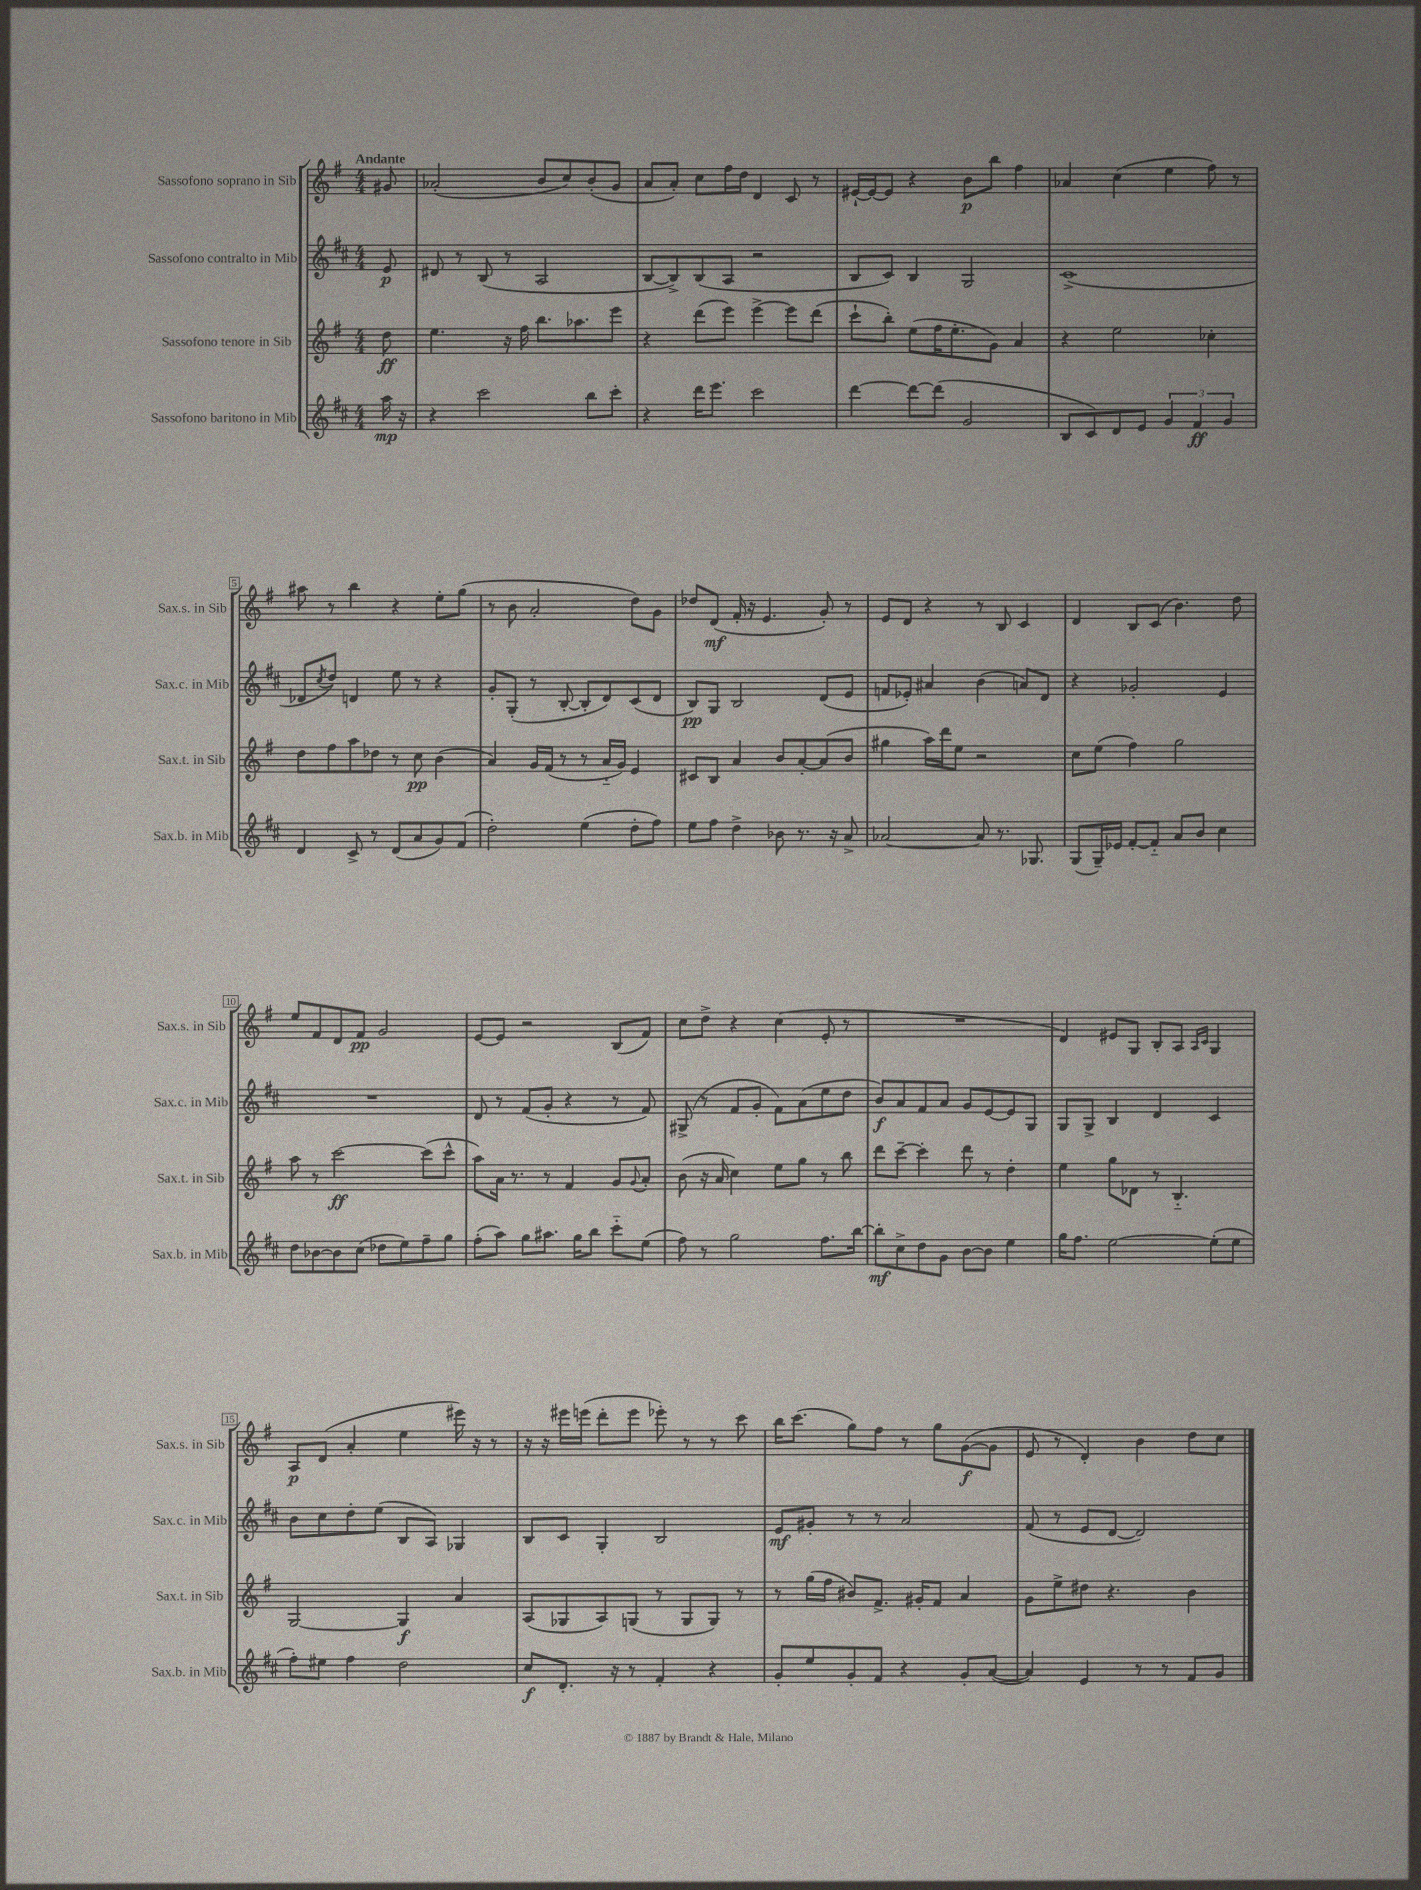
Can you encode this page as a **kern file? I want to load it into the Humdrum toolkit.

**kern	**kern	**kern	**kern
*staff4	*staff3	*staff2	*staff1
*clefG2	*clefG2	*clefG2	*clefG2
*k[f#c#]	*k[f#]	*k[f#c#]	*k[f#]
*M4/4	*M4/4	*M4/4	*M4/4
16aa\	8dd\	8e/	8g#/
16r	.	.	.
=	=	=	=
4r	4.ee\	8d#/	(2a-'/
.	.	8r	.
2ccc#\	.	(8B/	.
.	16r	8r	.
.	16ff#\	.	.
.	8.bb\L	2A/	8b/L
.	.	.	8cc/)
.	8.aa-\	.	.
8bb\L	.	.	(8b'/
8ccc#'\J	8eee\J	.	8g/J
=	=	=	=
4r	4r	[8B/L	8a/L
.	.	8B^/])	8a'/J)
16ddd\LK	(8ddd\L	(8B/	8cc\L
8.eee\J	.	.	.
.	8eee\J)	8A/J	16ff#\L
.	.	.	16dd\JJ
2ccc#\	[4eee^\	2r	4d/
.	8eee\]L	.	8c/
.	(8ddd\J	.	8r
=	=	=	=
[4ddd\	8ccc`\L	8B/L	[16e#`/LL
.	.	.	16e#/_J
.	8bb'\J)	8c#/J)	8e#/]J
8ddd\_L	(8ee\L	4B/	4r
(8ddd\]J	16ff#\K	.	.
.	8.ee'\	.	.
2g/	.	2G/	8b\L
.	8g\J)	.	8bb\J
.	4a/	.	4ff#\
=	=	=	=
8B/L	4r	(1c#^	4a-/
8c#/)	.	.	.
8d/	2ee\	.	(4cc\
8e/J	.	.	.
6g/	.	.	4ee\
6f#/	.	.	.
.	4cc-'\	.	8ff#\)
6g/	.	.	.
.	.	.	8r
=	=	=	=
4d/	8dd\L	8d-/L	8aa#\
.	.	8qcc#/	.
.	8ff#\	8dd/J)	8r
8c#^/	8aa\	4d/	4bb\
8r	8dd-\J	.	.
(8d/L	8r	8ee\	4r
8a/	8cc\	8r	.
8g/)	(4b\	4r	8ee'\L
(8f#/J	.	.	(8gg\J
=	=	=	=
2dd'\)	4a/)	8g'/L	8r
.	.	(8G'/J	8b\
.	16g/LL	8r	2a'/
.	(16f#/JJ	.	.
.	8r	[8B'/	.
(4ee\	8r	8B'/]L	.
.	16a'~/LL	8d/)	.
.	16g/JJ)	.	.
8dd'\L	4e/	(8c#/	8dd\L)
8ff#\J)	.	8d/J	8g\J
=	=	=	=
8ee\L	8c#/L	8B/L)	8dd-/L
8ff#\J	8B/J	8G/J	(8d/J
4dd^\	4a/	2B/	16f#'/
.	.	.	16r
.	.	.	4.e/
8b-\	8b/L	.	.
8.r	[8a'/	.	.
.	(8a/]	(8d/L	8g'/)
16r	.	.	.
8a^/	8b/J	8e/J	8r
=	=	=	=
[2a-/	4gg#\	8f/L	8e/L
.	.	8e-'/J)	8d/J
.	16aa\LL)	4a#/	4r
.	16ddd\J	.	.
.	8ee\J	.	.
8a-/]	2r	(4b\	8r
8.r	.	.	8B/
.	.	8a/L)	4c/
8.G-/	.	.	.
.	.	8d/J	.
=	=	=	=
(8G/L	8cc\L	4r	4d/
16G~/L)	(8ee\J	.	.
16e-/JJ	.	.	.
[8f#'/L	4ff#\)	2g-'/	8B/L
8f#'~/]J	.	.	(8c/J
8a/L	2gg\	.	4.b\)
8b/J	.	.	.
4cc#\	.	4e/	.
.	.	.	8dd\
=	=	=	=
8dd\L	8aa\	1r	8ee/L
[8b-\	8r	.	8f#/
8b-\]	[2ccc\	.	8d/
(8cc#\J	.	.	8f#/J
8dd-\L	.	.	2g/
8ee\)	.	.	.
8ff#~\	(8ccc\]L	.	.
8gg\J	8ccc^^\J	.	.
=	=	=	=
(8ff#'\L	8aa\L)	8d/	[8e/L
8aa\J)	16a\Jk	8r	8e/]J
.	8.r	.	.
8gg\L	.	(8f#/L	2r
8.aa#\J	8r	8g'/J	.
.	4f#/	4r	.
16gg\LK	.	.	.
8bb\J	.	.	.
8ccc#'~\L	8g/L	8r	(8B/L
.	8qqg/	.	.
(8ee\J	8a'/J	8f#/)	8f#/J)
=	=	=	=
8ff#\)	(8b\	(8G#^/	8cc\L
8r	16r	8r	8dd^\J
.	16a/	.	.
2gg\	4cc\)	8f#/L	4r
.	.	8g'/J	.
.	8ee\L	8f#\L)	(4cc\
.	8gg\J	(8a\	.
8.ff#\L	8r	8ee\	8e'/
.	8bb\	8dd\J	8r
[16bb\Jk	.	.	.
=	=	=	=
8bb'\]L	8ddd\L	8b/L)	1r
8cc#^\	[8ccc~\J	8a/	.
8dd\	4ccc'\]	8f#/	.
8g\J	.	8a/J	.
[8b\L	8ddd\	8g/L	.
8b\]J	8r	[8e/	.
4ee\	4dd'\	8e/]	.
.	.	8G/J	.
=	=	=	=
16gg\LK	4ee\	8G/L	4d/)
8.ff#\J	.	.	.
.	.	8G^/J	.
[2ee\	8gg\L	4B/	8e#/L
.	8d-\J	.	8G/J
.	8r	4d/	8B'/L
.	4.B'~/	.	8A/J
.	.	.	16qqA/LL
.	.	.	16qqc/JJ
(8ee'\]L	.	4c#/	4G/
8ee\J	.	.	.
=	=	=	=
8ff#'\L)	[2G/	8b\L	8A/L
8ee#\J	.	8cc#\	(8d/J
4ff#\	.	8dd'\	4a'/
.	.	(8ee\J	.
2dd\	4G/]	8B/L	4ee\
.	.	8A/J)	.
.	4a/	4G-/	16eee#\)
.	.	.	16r
.	.	.	8r
=	=	=	=
8cc#/L	(8A/L	8B/L	16r
.	.	.	16r
8.d'/J	8G-/	8c#/J	16eee#\LL
.	.	.	(16eee\JJ
.	8A/)	4G'/	8ddd'\L
16r	.	.	.
8r	(8G/J	.	8eee\J
4f#'/	8r	2B/	8eee-'\)
.	8G/L	.	8r
4r	8G/J)	.	8r
.	8r	.	8ccc\
=	=	=	=
8g'/L	8r	8e/L	16bb\LK
.	.	.	(8.ccc\J
8ee/	(16gg\LL	8g#'/J	.
.	16ff#\JJ	.	.
8g'/	8b#/L)	8r	8gg\L)
8f#/J	8.f#^/J	8r	8ff#\J
4r	.	2a/	8r
.	16g#'/LK	.	.
.	8f#/J	.	8gg\L
8g'/L	4a/	.	([8g\
([8a/J	.	.	8g\]J
=	=	=	=
4a/])	8g\L	(8f#/	8e/
.	8ee^\	8r	8r
4e/	8dd#\J	8e/L	4d'/)
.	4.r	[8d/J	.
8r	.	2d/])	4b\
8r	.	.	.
8f#/L	4b\	.	8dd\L
8g/J	.	.	8cc\J
==	==	==	==
*-	*-	*-	*-
